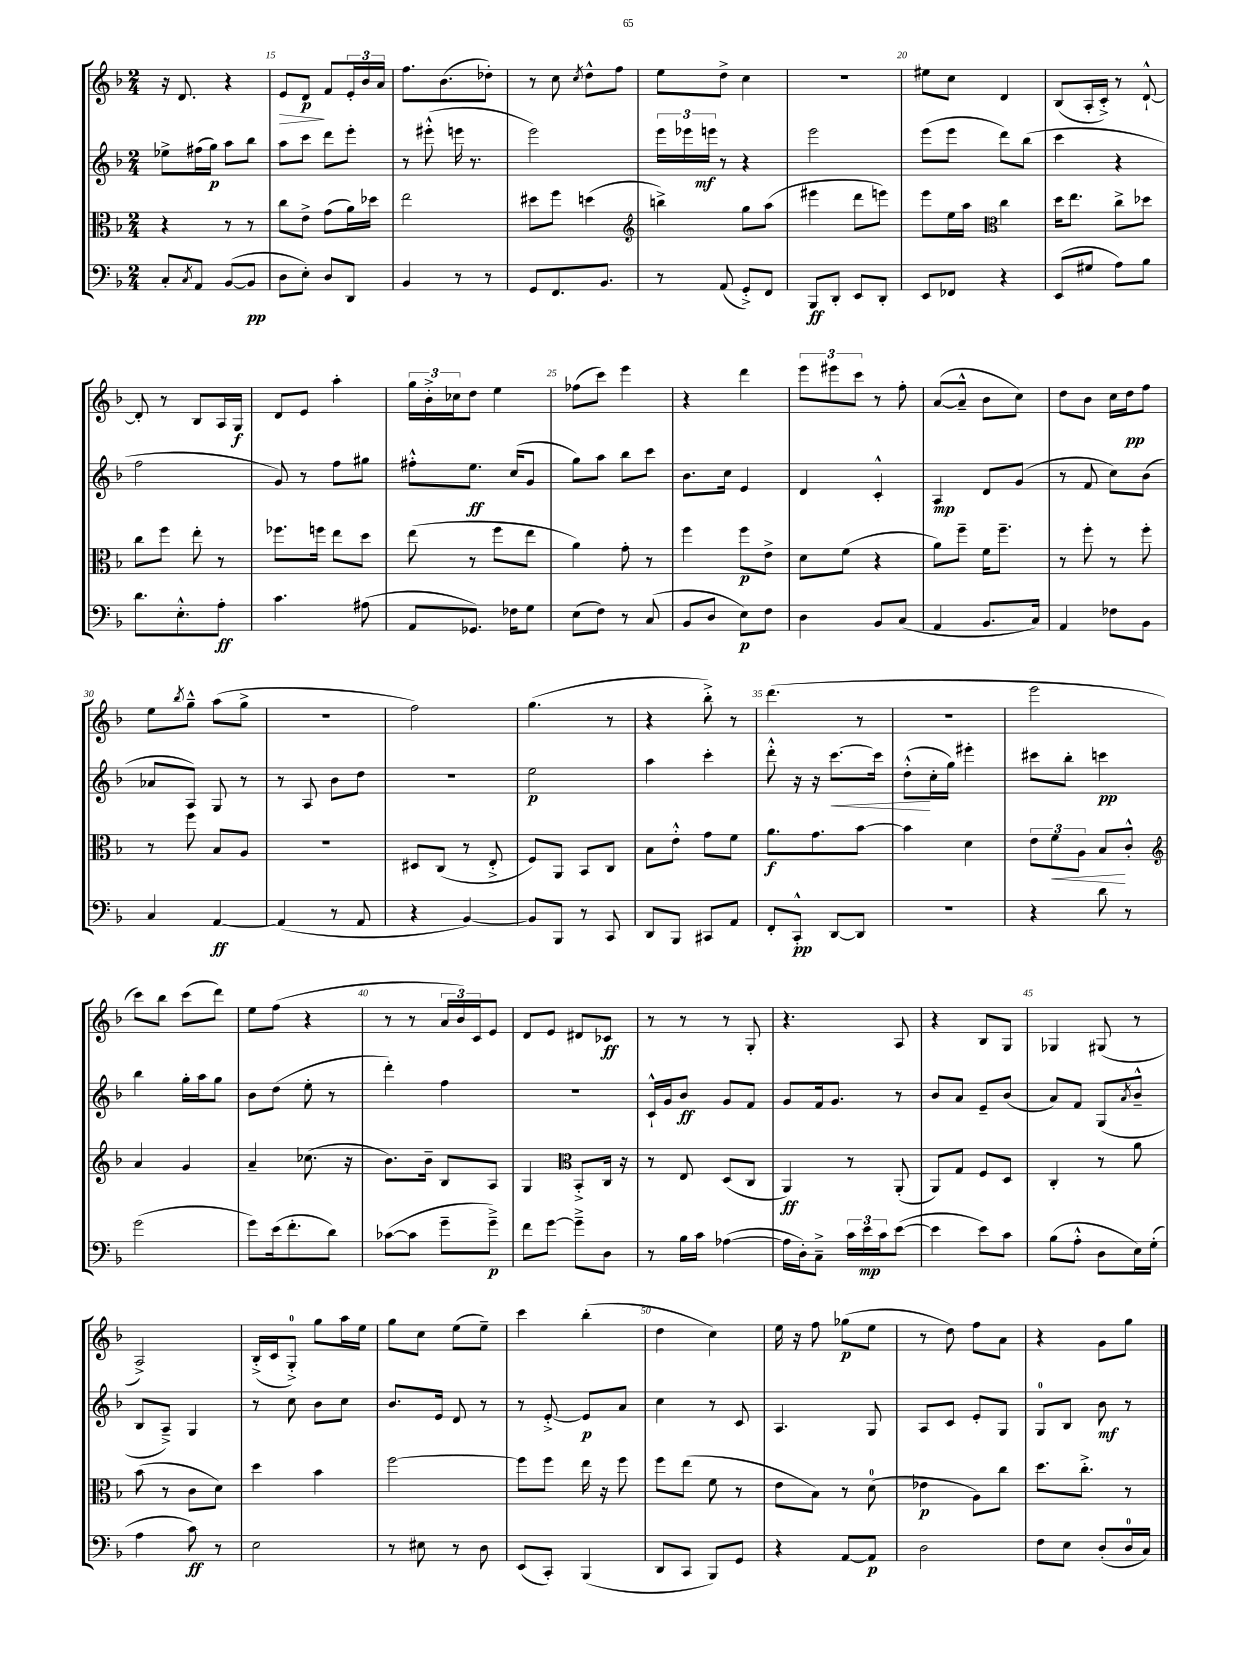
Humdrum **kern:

**kern	**kern	**kern	**kern
*staff4	*staff3	*staff2	*staff1
*clefF4	*clefC3	*clefG2	*clefG2
*k[b-]	*k[b-]	*k[b-]	*k[b-]
*M2/4	*M2/4	*M2/4	*M2/4
8C'	4r	8ee-^	16r
.	.	.	8.d
8qC	.	.	.
8AA	.	(16ff#	.
.	.	16gg)	.
([8BB-	8r	8aa	4r
8BB-]	8r	8bb-	.
=	=	=	=
8D	8cc	8aa	8e
8E')	8e^	8ccc	8d
8D	(8g	8ddd	8f
8DD	16a)	8eee'	24e'
.	.	.	24b-
.	16dd-	.	.
.	.	.	24a
=	=	=	=
4BB-	2ee	8r	8.ff
.	.	(8eee#'^^	.
.	.	.	(8.b-
8r	.	16eee	.
.	.	8.r	.
8r	.	.	8dd-')
=	=	=	=
8GG	8dd#	2eee)	8r
8.FF	8ff	.	8cc
.	.	.	8qcc
.	(4dd	.	8dd^^
8.BB-	.	.	.
.	.	.	8ff
=	=	=	=
*	*clefG2	*	*
8r	4bb^)	24eee	8ee
.	.	24eee-	.
.	.	24eee	.
(8AA	.	8r	8dd^
8GG'^)	8gg	4r	4cc
8FF	(8aa	.	.
=	=	=	=
8BBB-	4eee#	2eee	2r
8DD'	.	.	.
8EE	8ddd	.	.
8DD'	8eee)	.	.
=	=	=	=
8EE	8eee	(8eee	8ee#
8FF-	16ee	8eee	8cc
.	16aa	.	.
*	*clefC3	*	*
4r	4cc	8ddd)	4d
.	.	(8bb-	.
=	=	=	=
(8EE	16dd	4ccc	(8B-
.	8.ee	.	.
8G#	.	.	16A'
.	.	.	16c'^)
8A)	8cc^	4r	8r
8B-	8dd-	.	[8d`^^
=	=	=	=
8.d	8cc	2ff	8d']
.	8ff	.	8r
8.E'^^	.	.	.
.	8ee'	.	8B-
8A'	8r	.	16A
.	.	.	16G
=	=	=	=
4.c	8.ff-	8g)	8d
.	.	8r	8e
.	16ff	.	.
.	8ee	8ff	4aa'
(8A#	8dd	8gg#	.
=	=	=	=
8AA	(8ee	8ff#'^^	24gg
.	.	.	24b-'^
.	.	.	24cc-
8.GG-)	8r	8.ee	8dd
.	8ff	.	4ee
16F-	.	(16cc	.
8G	8ee	8g	.
=	=	=	=
(8E	4a)	8gg)	(8ff-
8F)	.	8aa	8ccc)
8r	8g'	8bb-	4eee
(8C	8r	8ccc	.
=	=	=	=
8BB-	4ff	8.b-	4r
8D	.	.	.
.	.	16cc	.
8E)	8ff	4e	4ddd
8F	8e^	.	.
=	=	=	=
4D	8d	4d	12eee
.	.	.	12eee#
.	(8f	.	.
.	.	.	12ccc
8BB-	4r	4c'^^	8r
(8C	.	.	8ff'
=	=	=	=
4AA	8a)	4A	([8a
.	8ff~	.	8a~^^]
8.BB-	16f	8d	8b-
.	8.ff~	.	.
.	.	(8g	8cc)
16C)	.	.	.
=	=	=	=
4AA	8r	8r	8dd
.	8ff'	8f	8b-
8F-	8r	8cc)	16cc
.	.	.	16dd
8BB-	8ff'	(8b-	8ff
=	=	=	=
4C	8r	8a-	8ee
.	.	.	8qbb-
.	8ff	8A)	8gg~^^
[4AA	8B-	8G	(8aa
.	8A	8r	8gg^
=	=	=	=
(4AA]	2r	8r	2r
.	.	8A	.
8r	.	8b-	.
8AA	.	8dd	.
=	=	=	=
4r	8D#	2r	2ff)
.	(8C	.	.
[4BB-)	8r	.	.
.	8E'^	.	.
=	=	=	=
8BB-]	8F)	2ee	(4.gg
8BBB-	8AA	.	.
8r	8BB-	.	.
8CC	8C	.	8r
=	=	=	=
8DD	8B-	4aa	4r
8BBB-	8e'^^	.	.
8CC#	8g	4ccc'	8bb-'^)
8AA	8f	.	8r
=	=	=	=
8FF'	8.a	8ddd'^^	(4.ddd
8CC'^^	.	16r	.
.	8.g	16r	.
[8DD	.	[8.ccc	.
8DD]	[8b-	.	8r
.	.	16ccc]	.
=	=	=	=
2r	4b-]	(8dd'^^	2r
.	.	16cc'	.
.	.	16gg)	.
.	4d	4eee#'	.
=	=	=	=
4r	12e	8ccc#	2eee
.	12f	.	.
.	.	8bb-'	.
.	12A	.	.
8d	8B-	4ccc	.
8r	8c'^^	.	.
=	=	=	=
*	*clefG2	*	*
(2g	4a	4bb-	8ccc)
.	.	.	8bb-
.	4g	16gg'	(8ccc
.	.	16aa	.
.	.	8gg	8ddd)
=	=	=	=
8g)	4a~	8b-	8ee
(16e	.	(8dd	(8ff
8.f'	.	.	.
.	(8.cc-	8ee'	4r
8d)	.	8r	.
.	16r	.	.
=	=	=	=
([8c-	8.b-)	4ddd')	8r
8c-]	.	.	8r
.	16b-~	.	.
8g~	8B-	4ff	24a
.	.	.	24b-)
.	.	.	24c
8g~^)	8A	.	8e
=	=	=	=
8f	4G	2r	8d
[8g	.	.	8e
*	*clefC3	*	*
8g~^]	8BB-'^	.	8d#
8D	16C	.	8c-
.	16r	.	.
=	=	=	=
8r	8r	16c`^^	8r
.	.	16g	.
16B-	8E	8b-	8r
16c	.	.	.
([4A-	(8D	8g	8r
.	8C	8f	8G'
=	=	=	=
16A-]	4AA)	8g	4.r
16D')	.	.	.
8C~^	.	16f	.
.	.	8.g	.
24c	8r	.	.
24e	.	.	.
24c	.	.	.
([8e	(8AA'	8r	8A
=	=	=	=
4e]	8AA)	8b-	4r
.	8G	8a	.
8e)	8F	8e~	8B-
8c	8D	(8b-	8G
=	=	=	=
(8B-	4C'	8a)	4G-
8A'^^	.	8f	.
8D	8r	(8G	(8G#
.	.	8qa	.
16E)	8a	8b-~^^	8r
(16G'	.	.	.
=	=	=	=
4A	(8b-	8B-	2A^)
.	8r	8A~^)	.
8c)	8c	4G	.
8r	8d)	.	.
=	=	=	=
2E	4dd	8r	(16B-'^
.	.	.	16c
.	.	8cc	8G'^)
.	4b-	8b-	8gg
.	.	8cc	16aa
.	.	.	16ee
=	=	=	=
8r	[2ff	8.b-	8gg
8E#	.	.	8cc
.	.	16e	.
8r	.	8d	(8ee
8D	.	8r	8ee~)
=	=	=	=
(8EE	8ff]	8r	4ccc
8CC')	8ff	[8e'^	.
(4BBB-	16ee	8e]	(4bb-'
.	16r	.	.
.	8ff	8a	.
=	=	=	=
8DD	8ff	4cc	4dd
8CC	(8ee	.	.
8BBB-)	8f	8r	4cc)
8GG	8r	8c	.
=	=	=	=
4r	8e	4.A	16ee
.	.	.	16r
.	8B-)	.	8ff
[8AA	8r	.	(8gg-
8AA]	(8d	8G	8ee
=	=	=	=
2D	4e-	8A	8r
.	.	8c	8dd)
.	8A)	8e'	8ff
.	8cc	8G	8a
=	=	=	=
8F	8.dd	8G	4r
8E	.	8B-	.
.	8.cc'^	.	.
(8D'	.	8b-	8g
16D	8r	8r	8gg
16C)	.	.	.
==	==	==	==
*-	*-	*-	*-
